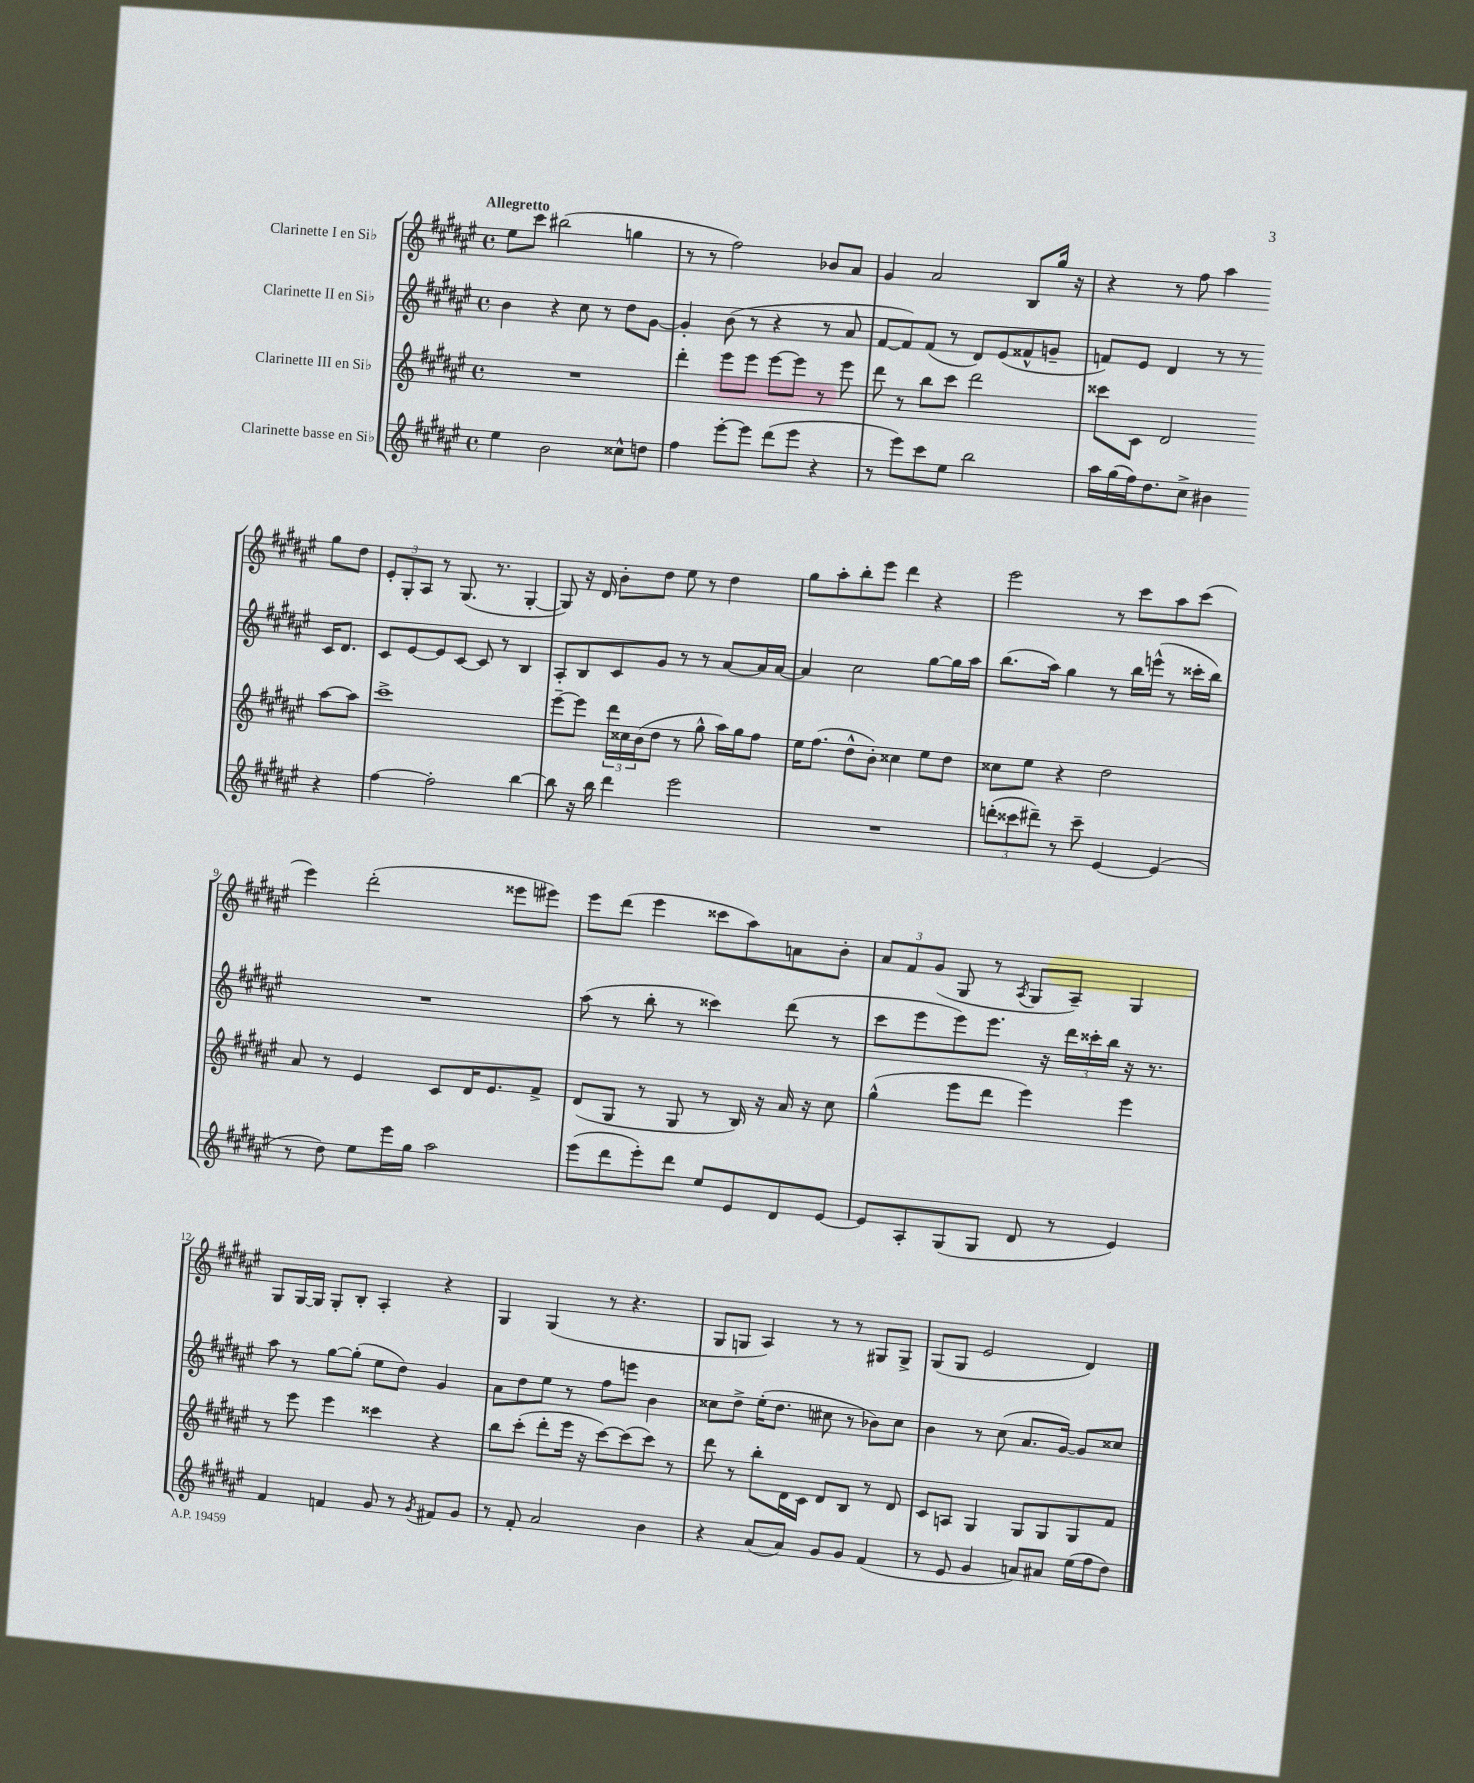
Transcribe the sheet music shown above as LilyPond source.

<<
\new StaffGroup <<
\new Staff = "s0" \with { instrumentName = "Clarinette I en Sib" } {
    \clef treble \key fis \major \defaultTimeSignature \time 4/4 \tempo "Allegretto"
    eis''8 cis'''8 bis''2( g''4 |
    r8 r8 fis''2) bes'8 ais'8 |
    gis'4 ais'2 b8 gis''16 r16 |
    r4 r8 fis''8 ais''4 gis''8 dis''8 |
    \tuplet 3/2 { eis'8-. gis8-. ais8 } r8 gis8.( r8. gis4~-. |
    gis8) r16 dis'16 b'8-. dis''8 eis''8 r8 dis''4 |
    gis''8 ais''8-. b''8-. eis'''8 dis'''4 r4 |
    eis'''2 r8 cis'''8 ais''8 cis'''8( |
    eis'''4) dis'''2-.( eisis'''8 eis'''8) |
    eis'''8 dis'''8( eis'''4 cisis'''8 ais''8) a'8 b'8-. |
    \tuplet 3/2 { ais'8 fis'8 gis'8( } gis8 r8 \acciaccatura { ais8 } gis8 ais8--) gis4 |
    gis8 gis16~ gis16 gis8-. b8-. ais4-. r4 |
    gis4 gis4( r8 r4. |
    gis8 g8 ais4) r8 r8 gis8 gis8-> |
    gis8( gis8 eis'2 dis'4) \bar "|." |
}
\new Staff = "s1" \with { instrumentName = "Clarinette II en Sib" } {
    \clef treble \key fis \major \defaultTimeSignature \time 4/4
    b'4 r4 cis''8 r8 dis''8 gis'8~ |
    gis'4-. b'8( r8 r4 r8 ais'8 |
    fis'8~ fis'8) fis'8( r8 dis'8) eis'8( fisis'8-^ g'8-- |
    f'8) eis'8 dis'4 r8 r8 cis'16 dis'8. |
    cis'8 eis'8~ eis'8 cis'8~ cis'8 r8 b4 |
    ais8-. b8 cis'8 gis'8 r8 r8 ais'8~ ais'16 ais'16~ |
    ais'4 cis''2 gis''8~ gis''16 ais''16 |
    b''8.( ais''16) gis''4 r8 b''16 e'''16-^( r8 cisis'''16-. b''16) |
    R1 |
    ais''8( r8 b''8-. r8 cisis'''4) dis'''8( r8 |
    cis'''8 eis'''8 eis'''8) eis'''8. r16 \tuplet 3/2 { dis'''16 cisis'''16-. b''16 } r16 r8. |
    ais''8 r8 gis''8~ gis''8-.( eis''8 dis''8) gis'4 |
    ais'8 dis''8 eis''8 r8 fis''8 e'''8 b'4 |
    cisis''8 dis''8-> eis''16-.( dis''8. cis''8 r8 bes'8) cis''8 |
    b'4 r8 cis''8( ais'8. gis'16~) gis'8 cisis''8 \bar "|." |
}
\new Staff = "s2" \with { instrumentName = "Clarinette III en Sib" } {
    \clef treble \key fis \major \defaultTimeSignature \time 4/4
    R1 |
    dis'''4-. eis'''8 eis'''8 eis'''8~ eis'''8 r8 eis'''8 |
    dis'''8 r8 b''8 cis'''8 dis'''2 |
    cisis'''8 cis'8 dis'2 ais''8~ ais''8 |
    cis'''1-> |
    eis'''8~-- eis'''8 \tuplet 3/2 { dis'''16 cisis''16 b'16( } dis''8 r8 gis''8-^ ais''16) gis''16 fis''8 |
    eis''16 fis''8.( dis''8-^ b'8-.) cisis''4 eis''8 dis''8 |
    cisis''8 eis''8 r4 dis''2 |
    ais'8 r8 eis'4 cis'8 dis'16 eis'8. fis'8-> |
    dis'8( gis8 r8 gis8 r8 b16) r16 ais'16 r16 cis''8 |
    gis''4-^( eis'''8 dis'''8 eis'''4) eis'''4 |
    r8 eis'''8 eis'''4 cisis'''4 r4 |
    b''8 cis'''8-.( dis'''8-. eis'''16 r16 cis'''8~) cis'''8( cis'''8) r8 |
    dis'''8 r8 b''8-. dis'16 cis'16 dis'8 b8 r8 dis'8 |
    cis'8 a8 gis4 gis8 gis8 gis8 fis'8 \bar "|." |
}
\new Staff = "s3" \with { instrumentName = "Clarinette basse en Sib" } {
    \clef treble \key fis \major \defaultTimeSignature \time 4/4
    eis''4 b'2 cisis''8-^ d''8 |
    fis''4 eis'''8~-. eis'''8 dis'''8( eis'''8 r4 |
    r8 eis'''8) cis'''8 eis''8 b''2 |
    ais''16 gis''16( fis''16) dis''8. cis''8-> bis'4 r4 |
    fis''4~ fis''2-. b''4~ |
    b''8 r16 b''16 dis'''4 eis'''2 |
    R1 |
    \tuplet 3/2 { d'''8-.( cisis'''8 dis'''8--) } r8 cisis'''8-- eis'4~ eis'4( |
    r8 dis''8) eis''8 eis'''16 gis''16 ais''2 |
    eis'''8( dis'''8 eis'''8-.) dis'''8 eis''8 eis'8 dis'8 eis'8~ |
    eis'8 ais8-. gis8( gis8 dis'8 r8 eis'4) |
    fis'4 f'4 gis'8 r8 \acciaccatura { gis'8 } fis'8 gis'8 |
    r8 fis'8-. ais'2 b'4 |
    r4 ais'8( ais'8) gis'8 gis'8 fis'4( |
    r8 eis'8 gis'4 a'8) ais'8 eis''16( fis''16 dis''8) \bar "|." |
}
>>
>>
